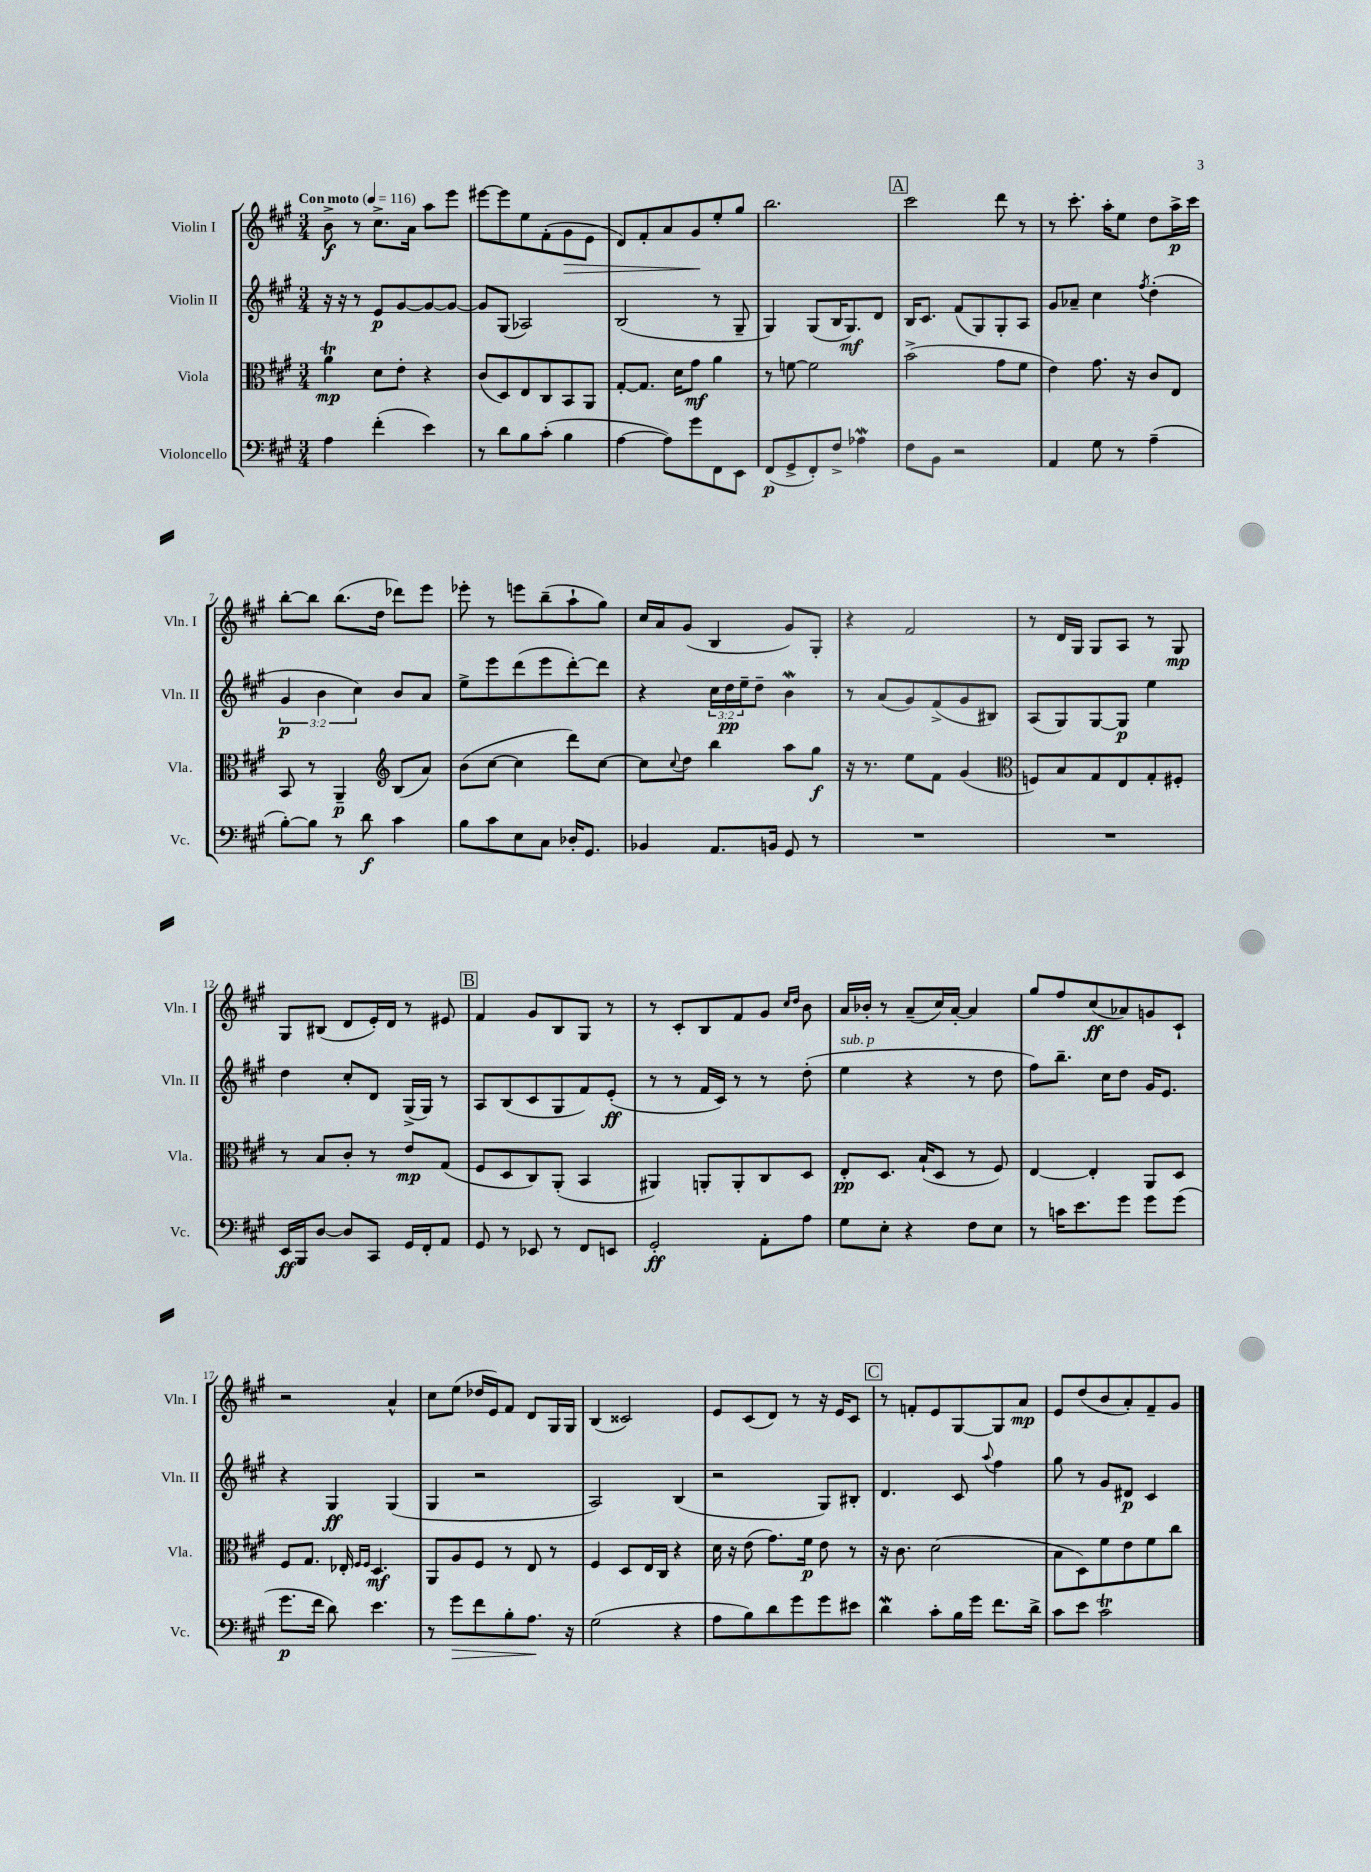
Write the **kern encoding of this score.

**kern	**kern	**kern	**kern
*staff4	*staff3	*staff2	*staff1
*clefF4	*clefC3	*clefG2	*clefG2
*k[f#c#g#]	*k[f#c#g#]	*k[f#c#g#]	*k[f#c#g#]
*M3/4	*M3/4	*M3/4	*M3/4
*MM116	*MM116	*MM116	*MM116
4A	4a	16r	8b^
.	.	16r	.
.	.	8r	8r
(4f#'	8d	8e	8.cc#^
.	8e'	[8g#	.
.	.	.	16a
4e)	4r	8g#_	8aa
.	.	8g#_	8eee
=	=	=	=
8r	(8c#	8g#]	[8eee#
8d	8D)	(8G#	8eee#]
8B	8E	2A-)	8ee
(8c#'	8C#	.	(8f#'
4B	8BB	.	8g#
.	8AA	.	8e
=	=	=	=
[4A	[8G#'	(2B	8d)
.	8.G#]	.	8f#'
8A])	.	.	8a
.	16d	.	.
8g#	8g#	.	8g#
8FF#	4a	8r	8ee'
8EE	.	8G#~	8gg#
=	=	=	=
(8FF#	8r	4G#)	2.bb
8GG#^	[8f	.	.
8FF#')	2f]	(8G#	.
8F#^	.	16B	.
.	.	8.G#)	.
4A-	.	.	.
.	.	8d	.
=	=	=	=
8F#	(2b^	16B	2ccc#
.	.	8.c#	.
8BB	.	.	.
2r	.	(8f#	.
.	.	8G#)	.
.	8g#	8G#'	8ddd
.	8f#	8A	8r
=	=	=	=
4AA	4e)	8g#	8r
.	.	8a-~	8.ccc#'
8G#	8.g#	4cc#	.
.	.	.	16aa'
8r	.	.	8ee
.	16r	.	.
.	.	8qff#	.
(4A~	8c#	(4dd'	8dd
.	8E	.	16aa^
.	.	.	16ccc#
=	=	=	=
[8B')	8BB	6g#	[8bb'
8B]	8r	.	8bb]
.	.	6b	.
8r	4AA~	.	(8.bb
.	.	6cc#)	.
8d	.	.	.
.	.	.	16dd
*	*clefG2	*	*
4c#	(8B	8b	8ddd-)
.	8a)	8a	8eee
=	=	=	=
8B	(8b	8ee^	8eee-'
8c#	[8cc#	8eee	8r
8E	4cc#]	(8ddd	8eee
8C#	.	8eee	(8bb~
16D-'	8ddd)	[8ddd')	8aa`
8.GG#	.	.	.
.	[8cc#	8ddd]	8gg#)
=	=	=	=
4BB-	8cc#]	4r	16cc#
.	.	.	16a
.	8qqcc#	.	.
.	8dd	.	(8g#
8.AA	4bb	24cc#	4B
.	.	24dd	.
.	.	24ee~	.
.	.	8dd~	.
16BB	.	.	.
8GG#	8aa	4b	8g#)
8r	8gg#	.	8G#'
=	=	=	=
2.r	16r	8r	4r
.	8.r	.	.
.	.	(8a	.
.	8ee	8g#)	2f#
.	8f#	(8f#^	.
.	(4g#	8g#	.
.	.	8B#)	.
=	=	=	=
*	*clefC3	*	*
2.r	8F)	(8A	8r
.	8B	8G#)	16d
.	.	.	16G#
.	8G#	[8G#	8G#
.	8E	8G#]	8A
.	8G#'	4ee	8r
.	8F#'	.	8G#
=	=	=	=
16EE	8r	4dd	8G#
16BBB	.	.	.
[8D	8B	.	(8B#
8D]	8c#'	8cc#'	8d
8CC#	8r	8d	16e')
.	.	.	16d
16GG#	8e	(16G#^	8r
16FF#'	.	16G#)	.
8AA	(8G#	8r	8e#
=	=	=	=
8GG#	8F#	8A	4f#
8r	8D	(8B	.
8EE-	8C#)	8c#	8g#
8r	(8AA'	8G#	8B
8FF#	4BB	8f#)	8G#
8EE	.	(8e'	8r
=	=	=	=
2GG#'	4AA#)	8r	8r
.	.	8r	8c#'
.	8AA'	16f#	8B
.	.	16c#)	.
.	8AA'	8r	8f#
8AA'	8C#	8r	8g#
.	.	.	16qqcc#
.	.	.	16qqdd
8A	8D	(8dd'	8b
=	=	=	=
8G#	8E'	4ee	16a
.	.	.	16b-'
8E'	8.D	.	8r
4r	.	4r	(8a~
.	(16B`	.	.
.	8D	.	16cc#)
.	.	.	[16a'
8F#	8r	8r	4a]
8E	8F#)	8dd	.
=	=	=	=
8r	[4E	8ff#)	8gg#
16c	.	8.bb~	8ff#
8.e	.	.	.
.	4E']	.	(8cc#
.	.	16cc#	.
8g#	.	8dd	8a-)
8g#	8AA	16g#	8g
.	.	8.e	.
(8g#	8D	.	8c#`
=	=	=	=
8.g#	8F#	4r	2r
.	8.G#	.	.
16f#	.	.	.
8d)	.	4G#	.
.	16E-'	.	.
.	16qqF#	.	.
.	16qqF#	.	.
4.e	4.D	.	.
.	.	(4G#	4a^^
=	=	=	=
8r	8AA	4G#	8cc#
8g#	8A	.	(8ee
8f#	8F#	2r	16dd-
.	.	.	16e)
8B'	8r	.	8f#
8.A	8E	.	8d
.	8r	.	16G#
16r	.	.	16G#
=	=	=	=
(2G#	4F#	2A)	(4B
.	8D	.	2c##)
.	16E	.	.
.	16C#	.	.
4r	4r	(4B	.
=	=	=	=
8A	16d	2r	8e
.	16r	.	.
8B)	(8e	.	(8c#
8d	8.g#)	.	8d)
8g#	.	.	8r
.	16f#	.	.
8g#	8e	8G#)	16r
.	.	.	16e
8e#	8r	8B#'	8c#
=	=	=	=
4d	16r	4.d	8r
.	8.c#	.	.
.	.	.	8f'
8c#'	(2d	.	8e
16B	.	8c#	[8G#
16g#	.	.	.
.	.	8qqaa	.
8.f#	.	4ff#	8G#]
.	.	.	8a
16d^	.	.	.
=	=	=	=
8c#	8B	8gg#	8e
8e	8D)	8r	(8dd
2c#	8f#	8g#	8b
.	8e	8d#	8a')
.	8f#	4c#	8f#~
.	8cc#	.	8g#
==	==	==	==
*-	*-	*-	*-
